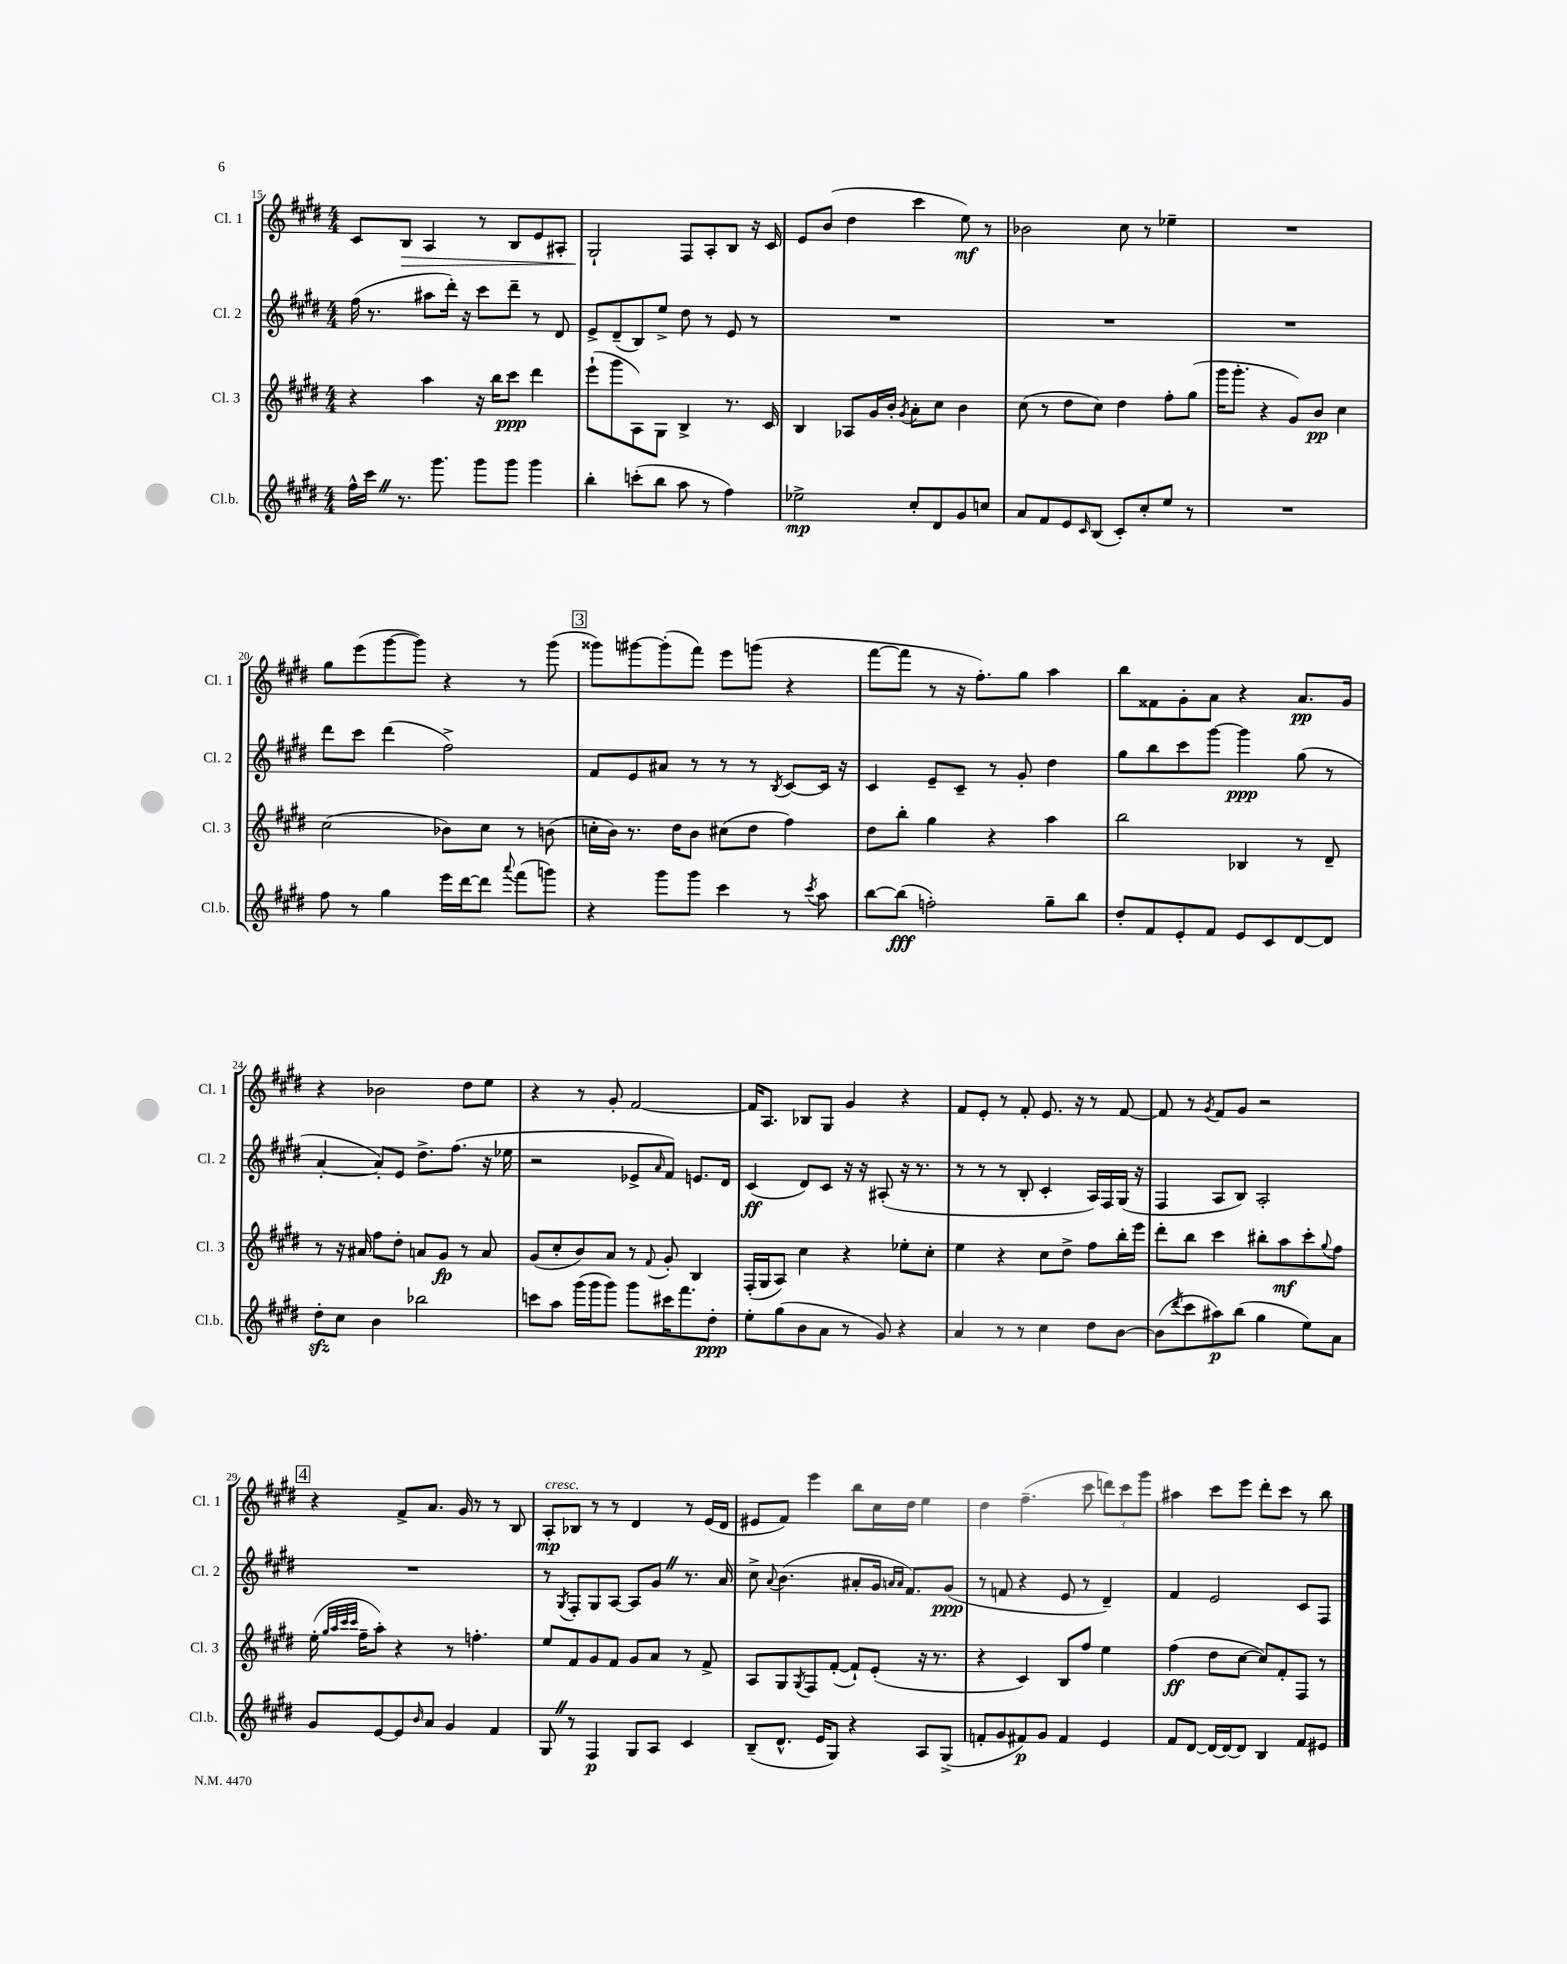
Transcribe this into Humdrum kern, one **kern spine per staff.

**kern	**dynam	**kern	**dynam	**kern	**dynam	**kern	**dynam
*part4	*part4	*part3	*part3	*part2	*part2	*part1	*part1
*staff4	*staff4	*staff3	*staff3	*staff2	*staff2	*staff1	*staff1
*I"Cl.b.	*	*I"Cl. 3	*	*I"Cl. 2	*	*I"Cl. 1	*
*I'Cl.b.	*	*I'Cl. 3	*	*I'Cl. 2	*	*I'Cl. 1	*
*clefG2	*	*clefG2	*	*clefG2	*	*clefG2	*
*k[f#c#g#d#]	*	*k[f#c#g#d#]	*	*k[f#c#g#d#]	*	*k[f#c#g#d#]	*
*M4/4	*	*M4/4	*	*M4/4	*	*M4/4	*
=15	=15	=15	=15	=15	=15	=15	=15
16ff#^^\LL	.	4r	.	(16ff#\	.	8c#/L	.
16ccc#Z\JJ	.	.	.	8.r	.	.	.
!	!	!	!	!	!	!	!LO:HP:b
8.r	.	.	.	.	.	8B/J	>
.	.	4aa\	.	8aa#X\L	.	4A/	.
8.ggg#\	.	.	.	.	.	.	.
.	.	.	.	16ddd#'\Jk)	.	.	.
.	.	.	.	16r	.	.	.
8ggg#\L	.	16r	.	8ccc#\L	.	8r	.
.	.	16bb\KL	.	.	.	.	.
8ggg#\J	.	8ccc#\J	ppp	8ddd#~\J	.	8B/L	.
4ggg#\	.	4ddd#\	.	8r	.	8e/	.
.	.	.	.	8d#/	.	8A#X'/J	.
=16	=16	=16	=16	=16	=16	=16	=16
4bb'\	.	(8eee`\L	.	8e^/L	.	2G#`/	.
.	.	8ggg#\	.	(8d#~/	.	.	.
(8cccn'\L	.	8A\)	.	8B/)	.	.	.
8bb\J	.	8G#\J	.	8ee^/J	.	.	.
8aa\	.	4B^/	.	8dd#\	.	8F#/L	]
8r	.	.	.	8r	.	8A'/	.
4ff#\)	.	8.r	.	8e/	.	8B/J	.
.	.	.	.	8r	.	16r	.
.	.	16c#/	.	.	.	16c#/	.
=17	=17	=17	=17	=17	=17	=17	=17
2ee-X^\	mp	4B/	.	1r	.	8e/L	.
.	.	.	.	.	.	(8b/J	.
.	.	8A-X/L	.	.	.	4dd#\	.
.	.	16g#/L	.	.	.	.	.
.	.	16b'/JJ	.	.	.	.	.
.	.	8qg#/	.	.	.	.	.
8cc#'/L	.	8a'\L	.	.	.	4ccc#\	.
8d#/	.	8cc#\J	.	.	.	.	.
8g#/	.	4b\	.	.	.	8ee\)	mf
8ccn/J	.	.	.	.	.	8r	.
=18	=18	=18	=18	=18	=18	=18	=18
8a/L	.	(8cc#\	.	1r	.	2b-X\	.
8f#/	.	8r	.	.	.	.	.
8e/	.	8dd#\L	.	.	.	.	.
16qqc#/	.	.	.	.	.	.	.
(8B/J	.	8cc#\J)	.	.	.	.	.
8c#'/L)	.	4dd#\	.	.	.	8cc#\	.
8cc#'/	.	.	.	.	.	8r	.
8ee/J	.	8ff#'\L	.	.	.	4ee-X~\	.
8r	.	(8gg#\J	.	.	.	.	.
=19	=19	=19	=19	=19	=19	=19	=19
1r	.	16ggg#\KL	.	1r	.	1r	.
.	.	8.ggg#'\J	.	.	.	.	.
.	.	4r	.	.	.	.	.
.	.	8g#/L)	.	.	.	.	.
.	.	8b/J	pp	.	.	.	.
.	.	4cc#\	.	.	.	.	.
!!LO:LB:g=z
=20	=20	=20	=20	=20	=20	=20	=20
8ff#\	.	(2cc#\	.	8ddd#\L	.	8gg#\L	.
8r	.	.	.	8ccc#\J	.	(8eee\	.
4gg#\	.	.	.	(4ddd#\	.	[8ggg#\	.
.	.	.	.	.	.	8ggg#\J])	.
16eee\LL	.	8b-X\L)	.	2ff#^\)	.	4r	.
[16ddd#\J	.	.	.	.	.	.	.
8ddd#\J]	.	8cc#\J	.	.	.	.	.
8qqaaa/	.	.	.	.	.	.	.
(8fff#\L	.	8r	.	.	.	8r	.
8gggn\J)	.	(8bn\	.	.	.	(8ggg#\	.
!!LO:REH:place=s1:t=3
=21	=21	=21	=21	=21	=21	=21	=21
4r	.	16ccn'\LL	.	8f#/L	.	8ggg##X\L)	.
.	.	16b\JJ)	.	.	.	.	.
.	.	8.r	.	8e/	.	[8ggg#X\	.
8ggg#\L	.	.	.	8a#X/J	.	(8ggg#'\]	.
.	.	16dd#\KL	.	.	.	.	.
8ggg#\J	.	8b\J	.	8r	.	8fff#\J)	.
4ccc#\	.	(8cc#X\L	.	8r	.	8eee\L	.
.	.	8dd#\J	.	8r	.	(8gggn\J	.
.	.	.	.	8qB/	.	.	.
8r	.	4ff#\)	.	[8c#/L	.	4r	.
8qccc#/	.	.	.	.	.	.	.
8aa\	.	.	.	16c#/Jk]	.	.	.
.	.	.	.	16r	.	.	.
=22	=22	=22	=22	=22	=22	=22	=22
[8bb\L	.	8dd#\L	.	4c#/	.	[8fff#\L	.
(8bb\J]	fff	8bb'\J	.	.	.	8fff#\J]	.
2ffn'\)	.	4gg#\	.	8e~/L	.	8r	.
.	.	.	.	8c#~/J	.	16r	.
.	.	.	.	.	.	8.ff#'\L)	.
.	.	4r	.	8r	.	.	.
.	.	.	.	8g#'/	.	8gg#\J	.
8gg#~\L	.	4aa\	.	4dd#\	.	4aa\	.
8bb\J	.	.	.	.	.	.	.
=23	=23	=23	=23	=23	=23	=23	=23
8dd#'/L	.	2bb\	.	8gg#\L	.	8bb\L	.
8f#/	.	.	.	8bb\	.	8f##X\	.
8e'/	.	.	.	8ccc#\	.	8g#'\	.
8f#/J	.	.	.	[8ggg#\J	.	8a\J	.
8e/L	.	4B-X/	.	4ggg#\]	ppp	4r	.
8c#/	.	.	.	.	.	.	.
[8d#/	.	8r	.	(8gg#\	.	8.a/L	pp
8d#/J]	.	8d#~/	.	8r	.	.	.
.	.	.	.	.	.	16g#/Jk	.
!!LO:LB:g=z
=24	=24	=24	=24	=24	=24	=24	=24
8dd#zz'\L	.	8r	.	[4a'/	.	4r	.
8cc#\J	.	16r	.	.	.	.	.
.	.	16a#X/	.	.	.	.	.
4b\	.	8ff#\L	.	8a'/L])	.	2b-X\	.
.	.	8dd#'\J	.	8e/J	.	.	.
2bb-X\	.	8an/L	.	8.dd#^\L	.	.	.
.	.	8g#/J	fp	.	.	.	.
.	.	.	.	(8.ff#\J	.	.	.
.	.	8r	.	.	.	8dd#\L	.
.	.	8a/	.	16r	.	8ee\J	.
.	.	.	.	16ee-X\	.	.	.
=25	=25	=25	=25	=25	=25	=25	=25
8cccn\L	.	(8g#/L	.	2r	.	4r	.
8aa\J	.	8cc#'/	.	.	.	.	.
(16ggg#\LL	.	8b/)	.	.	.	8r	.
16ggg#\J	.	.	.	.	.	.	.
8ggg#\J)	.	8a/J	.	.	.	8g#'/	.
8ggg#\L	.	8r	.	8e-X^/L	.	[2f#/	.
.	.	8qqf#/	.	16qqa/	.	.	.
16ccc#X\K	.	8g#'/	.	8f#/J)	.	.	.
8.fff#\	.	.	.	.	.	.	.
.	.	4B/	.	8.en/L	.	.	.
8dd#'\J	ppp	.	.	.	.	.	.
.	.	.	.	16d#/Jk	.	.	.
=26	=26	=26	=26	=26	=26	=26	=26
8ee'\L	.	(16F#'/LL	.	(4c#/	ff	16f#/KL]	.
.	.	16G#/J	.	.	.	8.A/J	.
(8gg#\	.	8A/J)	.	.	.	.	.
8b\	.	4cc#\	.	8d#/L)	.	8B-X/L	.
8a\J	.	.	.	8c#/J	.	8G#/J	.
8r	.	4r	.	16r	.	4g#/	.
.	.	.	.	16r	.	.	.
8g#/)	.	.	.	(8A#X'/	.	.	.
4r	.	8ee-X'\L	.	16r	.	4r	.
.	.	.	.	8.r	.	.	.
.	.	8cc#'\J	.	.	.	.	.
=27	=27	=27	=27	=27	=27	=27	=27
4a/	.	4ee\	.	8r	.	8f#/L	.
.	.	.	.	8r	.	8e'/J	.
8r	.	4r	.	8r	.	8r	.
8r	.	.	.	8B'/	.	8f#'/	.
4cc#\	.	8cc#\L	.	4c#'/	.	8.e/	.
.	.	8dd#^\J	.	.	.	.	.
.	.	.	.	.	.	16r	.
8dd#\L	.	8ff#\L	.	16A/LL)	.	8r	.
.	.	.	.	16F#/	.	.	.
[8b\J	.	16bb'\L	.	(16G#/JJ	.	[8f#/	.
.	.	16eee\JJ	.	16r	.	.	.
=28	=28	=28	=28	=28	=28	=28	=28
(8b\L]	.	8ddd#'\L	.	4F#/	.	8f#/]	.
8qddd#/	.	.	.	.	.	.	.
8ccc#\	.	8bb\J	.	.	.	8r	.
.	.	.	.	.	.	8qg#/	.
8aa#X\)	p	4ccc#\	.	8A/L	.	8f#/L	.
(8bb\J	.	.	.	8B/J)	.	8g#/J	.
4gg#\	.	8bb#X'\L	.	2A'/	.	2r	.
.	.	8aa\	mf	.	.	.	.
8ee\L)	.	8ccc#'\	.	.	.	.	.
.	.	8qqgg#/	.	.	.	.	.
8a\J	.	8ff#\J	.	.	.	.	.
!!LO:LB:g=z
!!LO:REH:place=s1:t=4
=29	=29	=29	=29	=29	=29	=29	=29
8g#/L	.	(16ee'\	.	1r	.	4r	.
.	.	32qqgg#/LLL	.	.	.	.	.
.	.	32qqaa/	.	.	.	.	.
.	.	32qqccc#/	.	.	.	.	.
.	.	32qqccc#/JJJ	.	.	.	.	.
.	.	16ff#~\KL	.	.	.	.	.
[8e/	.	8aa'\J)	.	.	.	.	.
8e/]	.	4r	.	.	.	8f#^/L	.
16qqb/	.	.	.	.	.	.	.
8a/J	.	.	.	.	.	8.a/J	.
4g#/	.	8r	.	.	.	.	.
.	.	.	.	.	.	16g#/	.
.	.	4.ffn'\	.	.	.	8r	.
4f#/	.	.	.	.	.	8r	.
.	.	.	.	.	.	8B/	.
=30	=30	=30	=30	=30	=30	=30	=30
!	!	!	!	!	!	!LO:TX:a:i:t=cresc.	!
8G#Z/	.	8ee/L	.	8r	.	8A'/L	mp
.	.	.	.	8qG#/	.	.	.
8r	.	8f#/	.	8F#'/L	.	8B-X/J	.
4F#/	p	8g#/	.	8G#/	.	8r	.
.	.	8f#/J	.	[8A/J	.	8r	.
8G#/L	.	8g#/L	.	8A/L]	.	4d#/	.
8A/J	.	8a/J	.	8g#Z/J	.	.	.
4c#/	.	8r	.	8.r	.	8r	.
.	.	8f#^/	.	.	.	(16e/LL	.
.	.	.	.	16a/	.	16d#/JJ	.
=31	=31	=31	=31	=31	=31	=31	=31
(8B~/L	.	8A/L	.	8cc#^\	.	8e#X/L	.
.	.	.	.	8qqa/	.	.	.
8.d#^^/J	.	8G#/	.	(4.b\	.	8f#/J)	.
.	.	8qG#/	.	.	.	.	.
.	.	8F#/	.	.	.	4eee\	.
16e/KL	.	.	.	.	.	.	.
8G#/J)	.	([8f#'/J	.	.	.	.	.
4r	.	8f#`/L])	.	8a#X'/L	.	8bb\L	.
.	.	(8e'/J	.	16g#/Jk	.	16cc#\L	.
.	.	.	.	16qqan/LL	.	.	.
.	.	.	.	16qqa/JJ	.	.	.
.	.	.	.	8.f#/L)	.	16dd#\JJ	.
8A/L	.	16r	.	.	.	4ee\	.
.	.	8.r	.	.	.	.	.
(8G#^/J	.	.	.	(8g#/J	ppp	.	.
=32	=32	=32	=32	=32	=32	=32	=32
8fn'/L	.	4r	.	8r	.	4dd#\	.
8g#/	.	.	.	8fn/	.	.	.
8f#X/)	p	4c#/)	.	4r	.	(4.ff#~\	.
8g#/J	.	.	.	.	.	.	.
4f#/	.	8B/L	.	8e/	.	.	.
.	.	8ff#/J	.	8r	.	8ccc#\	.
4e/	.	4ee\	.	4d#~/)	.	12dddn\L)	.
.	.	.	.	.	.	12ccc#\	.
.	.	.	.	.	.	12ggg#\J	.
=33	=33	=33	=33	=33	=33	=33	=33
8f#/L	.	(4ff#\	ff	4f#/	.	4aa#X\	.
[8d#/J	.	.	.	.	.	.	.
16d#/LL_	.	8dd#\L	.	2e/	.	8ccc#\L	.
16d#/J_	.	.	.	.	.	.	.
8d#/J]	.	[8cc#\J	.	.	.	8eee\J	.
4B/	.	8cc#/L])	.	.	.	8ddd#'\L	.
.	.	8f#'/	.	.	.	8ccc#\J	.
8f#/L	.	8F#/J	.	8c#/L	.	8r	.
8e#X/J	.	8r	.	8F#/J	.	8bb\	.
==	==	==	==	==	==	==	==
*-	*-	*-	*-	*-	*-	*-	*-
